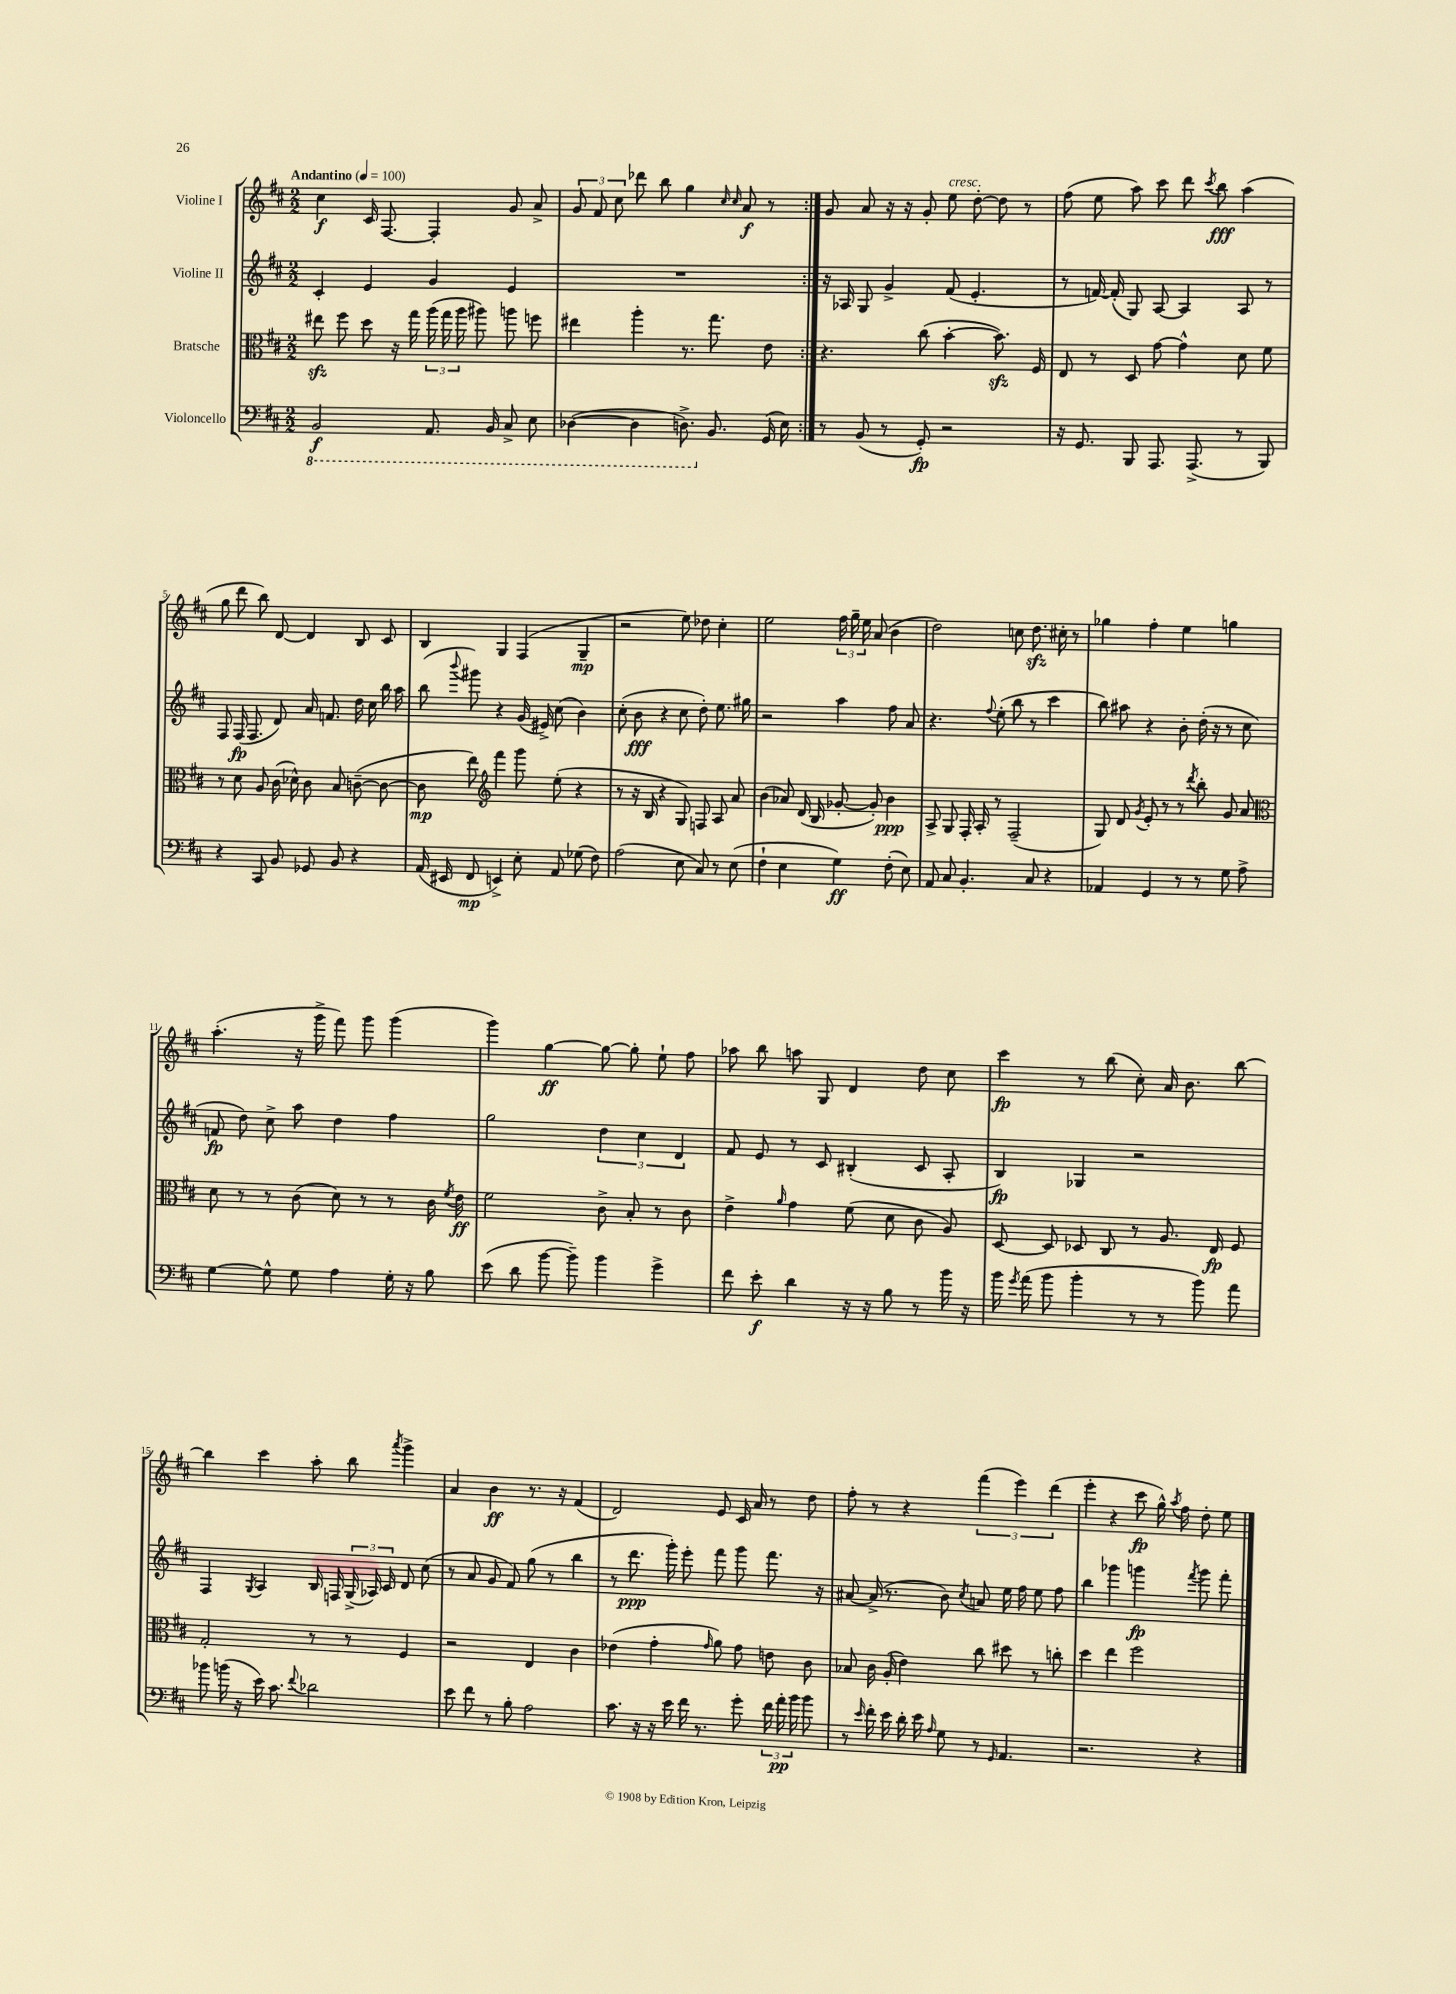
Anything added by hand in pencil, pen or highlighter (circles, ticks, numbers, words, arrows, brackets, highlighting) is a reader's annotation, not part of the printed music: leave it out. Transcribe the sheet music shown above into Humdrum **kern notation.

**kern	**kern	**kern	**kern
*staff4	*staff3	*staff2	*staff1
*clefF4	*clefC3	*clefG2	*clefG2
*k[f#c#]	*k[f#c#]	*k[f#c#]	*k[f#c#]
*M2/2	*M2/2	*M2/2	*M2/2
*MM100	*MM100	*MM100	*MM100
2BBB	8ee#	4c#'	4cc#
.	8ff#	.	.
.	8dd	4e	16c#
.	.	.	[8.F#
.	16r	.	.
.	16gg	.	.
8.AAA	(24aa	4g	4F#']
.	24gg	.	.
.	24aa	.	.
.	8aa#)	.	.
16BBB	.	.	.
8CC#^	8aa	4e	8g
8EE	8ff	.	8a^
=	=	=	=
([4DD-	4ee#	1r	12g
.	.	.	12f#
.	.	.	12cc#
4DD-]	4aa'	.	8ddd-
.	.	.	8bb
8.DD^)	8.r	.	4gg
8.BB	8.gg	.	.
.	.	.	16qqcc#
.	.	.	16qqcc#
.	.	.	8a
(16GG	8e	.	8r
16E)	.	.	.
=:|!	=:|!	=:|!	=:|!
8r	4.r	16r	8g
.	.	16A-	.
(8BB	.	8G	8a
8r	.	4g^	16r
.	.	.	16r
8GG')	(8cc#	.	8g'
2r	[4b'	(8f#	8ee
.	.	4.e'	[8dd'
.	8.b])	.	8dd]
.	.	.	8r
.	16F#	.	.
=	=	=	=
16r	8E	8r	(8ff#
8.GG	.	.	.
.	8r	[16f)	8ee
.	.	(16f']	.
8BBB	8D	8G)	8aa)
8.AAA	[8g	[8A	8ccc#
.	4g^^]	4A]	8ddd
(8.AAA^	.	.	.
.	.	.	8qccc#
.	.	.	8bb
8r	8d	8A	(4aa
8BBB)	8f#	8r	.
=	=	=	=
4r	8r	8F#	8gg
.	8d	(16F#	8ddd
.	.	8.F#	.
8CC#	8A	.	8bb)
8BB	(16c#	8d)	[8d
.	16d-^^)	.	.
8GG-	8c#	16a	4d]
.	.	8.f	.
8BB	8B	.	.
4r	([8c~	16dd	8B
.	.	16cc#	.
.	8c_	16bb	8c#
.	.	16aa	.
=	=	=	=
(16AA	8c]	(8bb	4B
16EE#	.	.	.
.	.	8qqbbb	.
8FF#	8ee)	8ggg#)	.
*	*clefG2	*	*
4EE^)	4fff#	4r	4G
8E'	8ggg	(16g	(4F#
.	.	16e#^)	.
8AA	(8ee'	(8cc#	.
(8G-	4r	4b)	4G~
8F#)	.	.	.
=	=	=	=
(2A	8r	(8cc#'	2r
.	16r	8b	.
.	16B	.	.
.	4r	4r	.
8E	8G)	8cc#	8ee)
8C#)	8F	8dd')	8dd-
8r	8A	8.ee	4cc#'
(8E	8a	.	.
.	.	16gg#	.
=	=	=	=
4F#`	(4b	2r	2ee
4E	8a-)	.	.
.	(16d	.	.
.	16B	.	.
4G)	[8g-'	4aa	24ff#
.	.	.	24gg~
.	.	.	24ee
.	8g-'])	.	(8a
(8F#'	4b	8ff#	4b
8E)	.	8a	.
=	=	=	=
8AA	8A^	4.r	2dd)
8C#	8G	.	.
4.BB'	16F#'	.	.
.	16A'	.	.
.	.	8qqff#	.
.	8r	(8ee'	.
.	(2F#~	8bb	8cc
8C#	.	8r	8.dd
4r	.	4ccc#	.
.	.	.	16cc#'
.	.	.	8r
=	=	=	=
4AA-	8G)	8bb)	4gg-
.	8d	8aa#	.
.	8qg	.	.
4GG	8e'	4r	4ff#'
.	8r	.	.
8r	8r	8b'	4ee
.	8qddd	.	.
8r	8bb'	(16dd'	.
.	.	16r	.
8G	8g	8r	4gg
8A^	8a	8cc#	.
=	=	=	=
*	*clefC3	*	*
[4G	8d	8f	(4.aa'
.	8r	8dd)	.
8G^^]	8r	8cc#^	.
8G	(8c#	8aa	16r
.	.	.	16ggg^
4A	8d)	4dd	8fff#)
.	8r	.	8ggg
16G'	8r	4ff#	(4ggg
16r	.	.	.
8B	16c#	.	.
.	8qf#	.	.
.	16e	.	.
=	=	=	=
(8e	2f#	2gg	4ggg)
8d	.	.	.
[8b	.	.	[4gg
8b~])	.	.	.
4b	8c#^	6dd	8gg_
.	8B'	.	8gg']
.	.	6cc#	.
4g^	8r	.	8ee`
.	.	6d	.
.	8c#	.	8ff#
=	=	=	=
8f#	4e^	8f#	8aa-
8e'	.	8e	8bb
.	16qqa	.	.
4d	4g	8r	8aa
.	.	8c#	8G
16r	(8f#	(4B#'	4d
16r	.	.	.
8B	8d	.	.
8r	8c#	8c#	8dd
16b	8A)	8A'	8cc#
16r	.	.	.
=	=	=	=
16b	[8D	4B)	4ccc#
8qg	.	.	.
(16a	.	.	.
8b	8D]	.	.
4b'	8D-	4G-	8r
.	8C#	.	(8bb
8r	8r	2r	8cc#')
8r	8.A	.	16a
.	.	.	8.b
8b)	.	.	.
.	16E	.	.
8a	8F#	.	[8bb
=	=	=	=
8b-	2G'	4F#	4bb]
(16b	.	.	.
16r	.	.	.
.	.	8qG	.
16e)	.	4A	4ccc#
8.c#	.	.	.
8qqf#	.	.	.
2d-	8r	16B	8aa'
.	.	16F	.
.	8r	(24G^	8bb
.	.	24A-)	.
.	.	24c#	.
.	.	.	8qaaa
.	4F#	8d	4ggg^
.	.	(8cc#	.
=	=	=	=
8e	2r	8r	4a
8f#	.	8a	.
8r	.	8g	4b
8B'	.	8f#)	.
2A	4E	(8gg	8.r
.	.	8r	.
.	.	.	16r
.	4c#	4bb	(4f#
=	=	=	=
8.c#	(4e-	8r	2d)
.	.	8.ddd	.
16r	.	.	.
16r	4g'	.	.
16e	.	16ggg')	.
16f#	.	8eee'	.
8.r	.	.	.
.	16qqg	.	.
.	8a)	8fff#	8e
8g'	8g	8ggg	16c#
.	.	.	16a
24f#	8e	8.fff#	8r
24a'	.	.	.
24b	.	.	.
8b	8c#	.	8dd
.	.	16r	.
=	=	=	=
8r	8B-	[8a#	8ff#'
16qqe	.	.	.
16f#'	16c#	(16a#^]	8r
16e	(16A'	8.r	.
16d'	4e)	.	4r
16e	.	.	.
16qqA	.	.	.
8G	.	8b)	.
.	.	8qcc#	.
8r	8cc#	8a	(6fff#
16qqGG	.	.	.
4.AA	8dd#	16ee	.
.	.	.	6eee)
.	.	16ff#	.
.	8r	8ee	.
.	.	.	(6ddd
.	8cc'	8ff#	.
=	=	=	=
2.r	4dd	4bb	4eee'
.	4ee	4ggg-	4r
.	2ff#	4ggg	8ccc#
.	.	.	16gg^^)
.	.	.	8qaa
.	.	.	16ff#
.	.	8qfff#	.
4r	.	8ggg	8dd'
.	.	8fff#'	8ee
==	==	==	==
*-	*-	*-	*-
